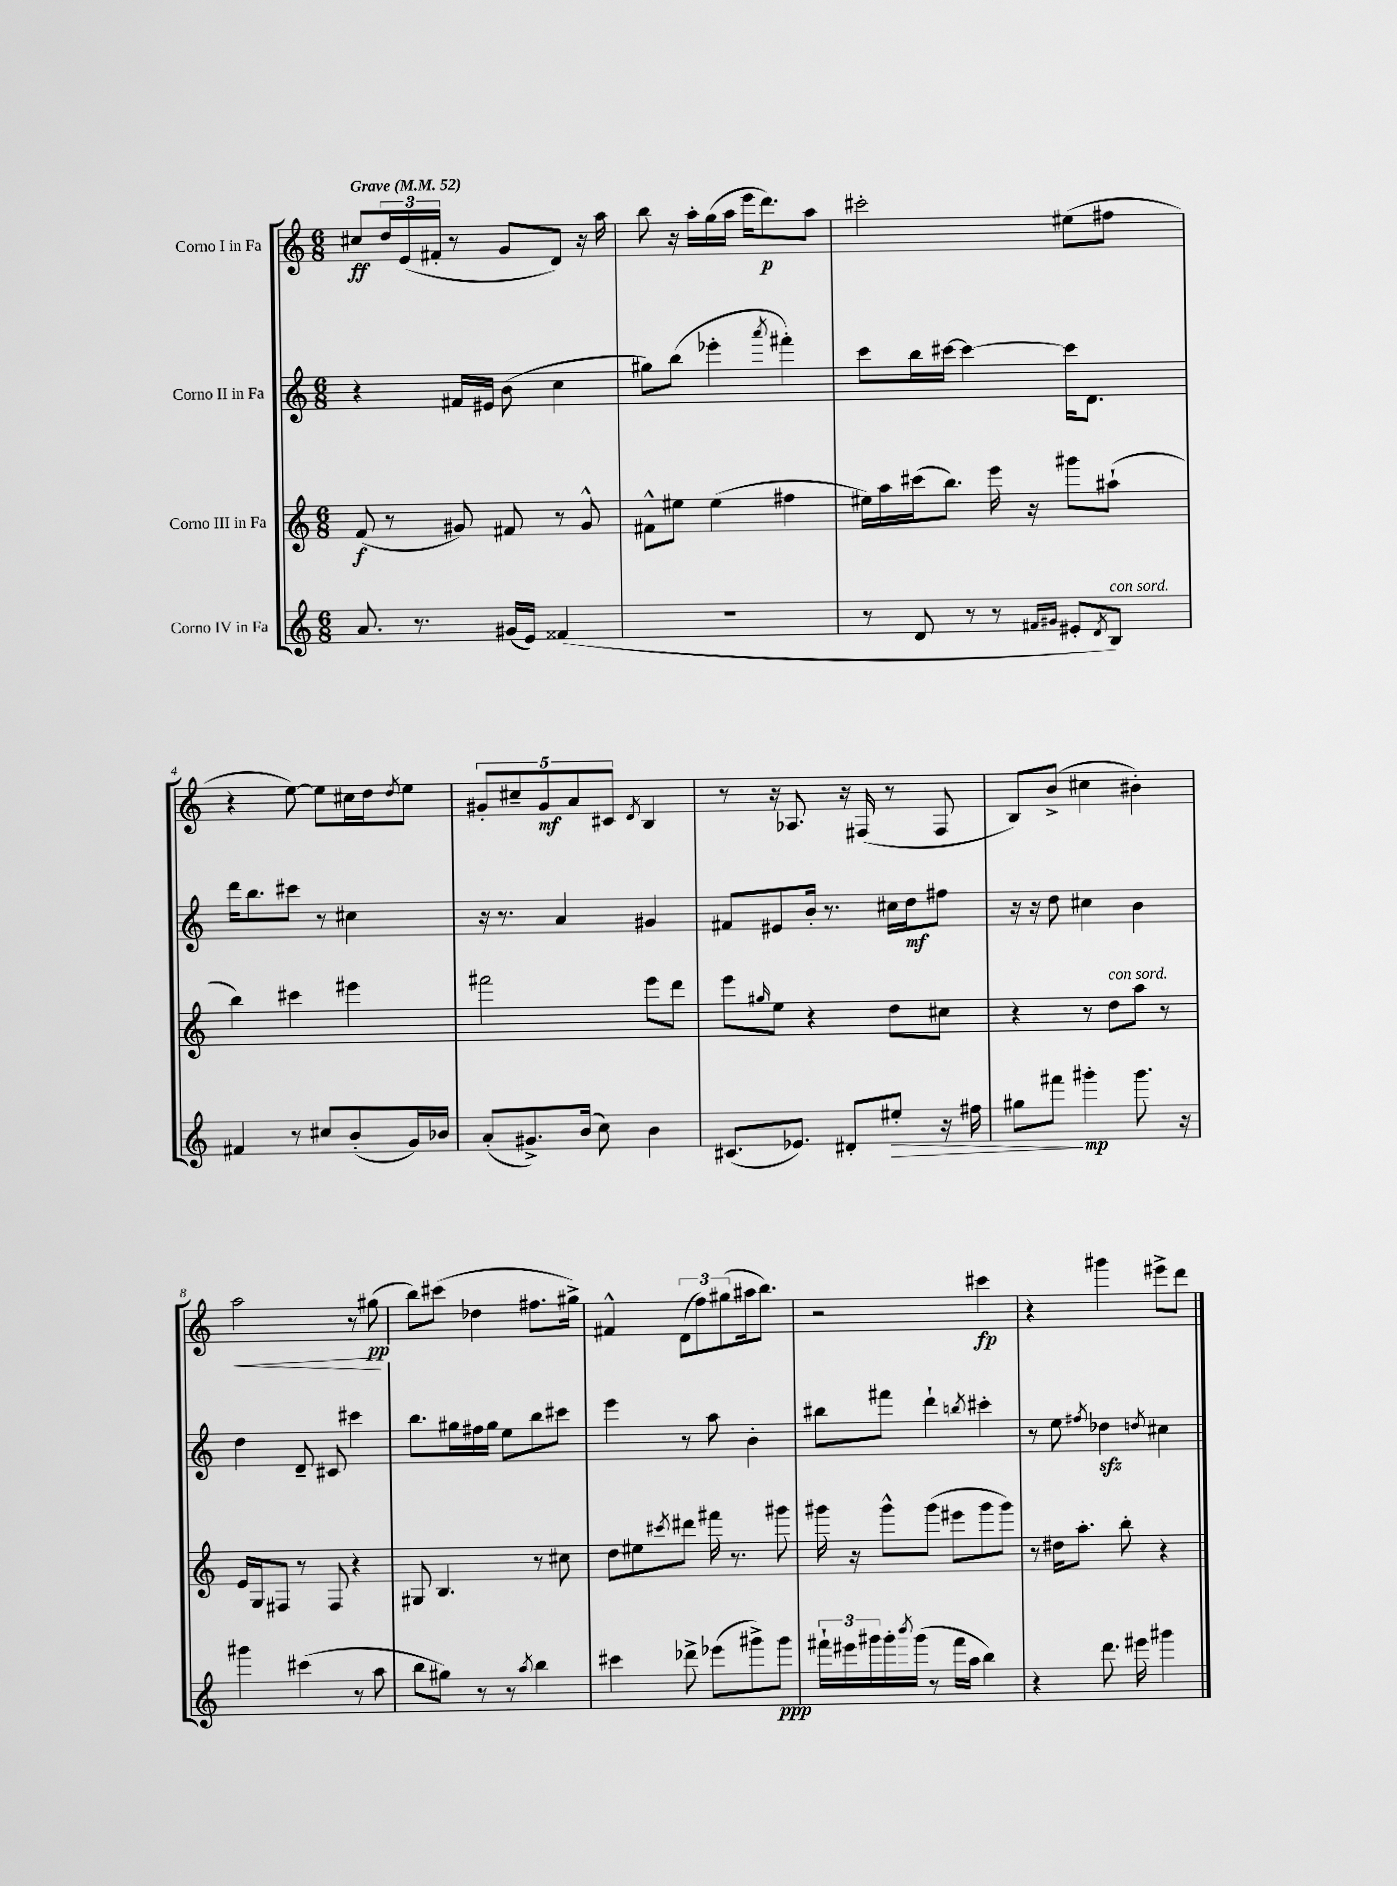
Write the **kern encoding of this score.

**kern	**dynam	**kern	**dynam	**kern	**dynam	**kern	**dynam
*part4	*part4	*part3	*part3	*part2	*part2	*part1	*part1
*staff4	*staff4	*staff3	*staff3	*staff2	*staff2	*staff1	*staff1
*I"Corno IV in Fa	*	*I"Corno III in Fa	*	*I"Corno II in Fa	*	*I"Corno I in Fa	*
*clefG2	*	*clefG2	*	*clefG2	*	*clefG2	*
*k[]	*	*k[]	*	*k[]	*	*k[]	*
*M6/8	*	*M6/8	*	*M6/8	*	*M6/8	*
*MM52	*	*MM52	*	*MM52	*	*MM52	*
=1	=1	=1	=1	=1	=1	=1	=1
!	!	!	!	!	!	!LO:TX:a:B:t=Grave	!
8.a/	.	(8f/	f	4r	.	8cc#X/L	ff
.	.	8r	.	.	.	24dd/L	.
.	.	.	.	.	.	(24e/	.
8.r	.	.	.	.	.	.	.
.	.	.	.	.	.	24f#X'/JJ	.
.	.	8g#X/)	.	16f#X/LL	.	8r	.
.	.	.	.	16e#X/JJ	.	.	.
(16g#X/LL	.	8f#X/	.	(8b\	.	8g/L	.
16e/JJ)	.	.	.	.	.	.	.
(4f##X/	.	8r	.	4cc\	.	8d/J)	.
.	.	8g#^^/	.	.	.	16r	.
.	.	.	.	.	.	16aa\	.
=2	=2	=2	=2	=2	=2	=2	=2
2.r	.	8f#X^^\L	.	8gg#X\L)	.	8bb\	.
.	.	8ee#X\J	.	(8bb\J	.	16r	.
.	.	.	.	.	.	16aa'\LL	.
.	.	(4ee#\	.	4eee-X'\	.	(16gg\	.
.	.	.	.	.	.	16aa\JJ	.
.	.	.	.	.	.	16eee\KL	.
.	.	.	.	.	.	8.ddd\)	p
.	.	.	.	8qaaa/	.	.	.
.	.	4ff#X\	.	4fff#X'\)	.	.	.
.	.	.	.	.	.	8aa\J	.
=3	=3	=3	=3	=3	=3	=3	=3
8r	.	16ee#X\LL)	.	8ccc\L	.	2ccc#X'\	.
.	.	16aa\	.	.	.	.	.
8d/	.	(16ccc#X\J	.	16bb\L	.	.	.
.	.	8.bb\J)	.	[16ccc#X\JJ	.	.	.
8r	.	.	.	4ccc#\_	.	.	.
8r	.	16eee\	.	.	.	.	.
.	.	16r	.	.	.	.	.
16qqf#X/LL	.	.	.	.	.	.	.
16qqg#X/JJ	.	.	.	.	.	.	.
8e#X'/L	.	8ggg#X\L	.	16ccc#\KL]	.	(8ee#X\L	.
.	.	.	.	8.d\J	.	.	.
8qd/	.	.	.	.	.	.	.
!LO:TX:a:i:t=con sord.	!	!	!	!	!	!	!
8B/J)	.	(8aa#X`\J	.	.	.	8ff#X\J	.
!!LO:LB:g=z
=4	=4	=4	=4	=4	=4	=4	=4
4f#X/	.	4bb\)	.	16ddd\KL	.	4r	.
.	.	.	.	8.bb\	.	.	.
8r	.	4ccc#X\	.	8ccc#X\J	.	[8ee\)	.
8cc#X/L	.	.	.	8r	.	8ee\L]	.
(8b'/	.	4eee#X\	.	4cc#X\	.	16cc#X\L	.
.	.	.	.	.	.	16dd\J	.
.	.	.	.	.	.	8qdd/	.
16g/L)	.	.	.	.	.	8ee\J	.
16b-X/JJ	.	.	.	.	.	.	.
=5	=5	=5	=5	=5	=5	=5	=5
(8a'/L	.	2fff#X\	.	16r	.	10g#X'/L	.
.	.	.	.	8.r	.	.	.
.	.	.	.	.	.	10cc#X~/	.
8.g#X^/)	.	.	.	.	.	.	.
.	.	.	.	.	.	10g#/	mf
.	.	.	.	4a/	.	.	.
.	.	.	.	.	.	10a/	.
(16b/Jk	.	.	.	.	.	.	.
8cc\)	.	.	.	.	.	.	.
.	.	.	.	.	.	10c#X/J	.
.	.	.	.	.	.	8qd/	.
4b\	.	8eee\L	.	4g#X/	.	4B/	.
.	.	8ddd\J	.	.	.	.	.
=6	=6	=6	=6	=6	=6	=6	=6
(8.c#X/L	.	8eee\L	.	8f#X/L	.	8r	.
.	.	16qqgg#X/	.	.	.	.	.
.	.	8ee\J	.	8e#X/	.	16r	.
8.e-X/J)	.	.	.	.	.	8.A-X/	.
.	.	4r	.	16b'/Jk	.	.	.
.	.	.	.	8.r	.	.	.
8d#X'/L	.	.	.	.	.	16r	.
.	.	.	.	.	.	(16F#X/	.
!	!LO:HP:b	!	!	!	!	!	!
8ee#X'/J	>	8dd\L	.	16cc#X\LL	.	8r	.
.	.	.	.	16dd\J	mf	.	.
16r	.	8cc#X\J	.	8ff#X\J	.	8F#/	.
16ff#X\	.	.	.	.	.	.	.
=7	=7	=7	=7	=7	=7	=7	=7
8gg#X\L	.	4r	.	16r	.	8B/L)	.
.	.	.	.	16r	.	.	.
8fff#X\J	.	.	.	8dd\	.	(8b^/J	.
4ggg#X'\	] mp	8r	.	4cc#X\	.	4cc#X\	.
!	!	!LO:TX:a:i:t=con sord.	!	!	!	!	!
.	.	8dd\L	.	.	.	.	.
8.ggg#\	.	8aa\J	.	4b\	.	4b#X'\)	.
.	.	8r	.	.	.	.	.
16r	.	.	.	.	.	.	.
!!LO:LB:g=z
=8	=8	=8	=8	=8	=8	=8	=8
!	!	!	!	!	!	!	!LO:HP:b
4ggg#X\	.	16e/LL	.	4dd\	.	2aa\	<
.	.	16G/J	.	.	.	.	.
.	.	8F#X/J	.	.	.	.	.
(4ccc#X\	.	8r	.	8d~/	.	.	.
.	.	8F#/	.	8c#X/	.	.	.
8r	.	4r	.	4ccc#X\	.	8r	.
8aa\	.	.	.	.	.	(8gg#X\	pp
.	.	.	.	.	.	.	[
=9	=9	=9	=9	=9	=9	=9	=9
8bb\L	.	8G#X/	.	8.bb\L	.	8bb\L)	.
8gg#X\J)	.	4.B/	.	.	.	(8ccc#X\J	.
.	.	.	.	16gg#X\L	.	.	.
8r	.	.	.	16ff#X\	.	4dd-X\	.
.	.	.	.	16gg#\JJ	.	.	.
8r	.	.	.	8ee\L	.	.	.
8qaa/	.	.	.	.	.	.	.
4bb\	.	8r	.	8bb\	.	8.ff#X\L	.
.	.	8cc#X\	.	8ccc#X\J	.	.	.
.	.	.	.	.	.	16gg#X^\Jk)	.
=10	=10	=10	=10	=10	=10	=10	=10
4ccc#X\	.	8dd\L	.	4eee\	.	4f#X^^/	.
.	.	8ee#X\	.	.	.	.	.
.	.	8qccc#X/	.	.	.	.	.
8ddd-X^\	.	8ddd#X\J	.	8r	.	(12d\L	.
.	.	.	.	.	.	12ff\)	.
(8eee-X\L	.	16fff#X\	.	8aa\	.	.	.
.	.	.	.	.	.	(12gg#X\	.
.	.	8.r	.	.	.	.	.
8ggg#X^\)	.	.	.	4b'\	.	16aa#X\k	.
.	.	.	.	.	.	8.bb\J)	.
8ggg#\J	ppp	8ggg#X\	.	.	.	.	.
=11	=11	=11	=11	=11	=11	=11	=11
24fff#X`\LL	.	16ggg#X\	.	8bb#X\L	.	2r	.
24eee#X\	.	.	.	.	.	.	.
.	.	16r	.	.	.	.	.
24ggg#X\	.	.	.	.	.	.	.
16ggg#'\	.	8ggg#^^\L	.	8fff#X\J	.	.	.
8qbbb/	.	.	.	.	.	.	.
(16ggg#\JJ	.	.	.	.	.	.	.
8r	.	(8ggg#\J	.	4ddd`\	.	.	.
16fff#\LL	.	8eee#X\L	.	.	.	.	.
16aa\JJ	.	.	.	.	.	.	.
.	.	.	.	8qbbn/	.	.	.
4bb\)	.	8ggg#\	.	4ccc#X'\	.	4ccc#X\	fp
.	.	8ggg#\J)	.	.	.	.	.
=12	=12	=12	=12	=12	=12	=12	=12
4r	.	8r	.	8r	.	4r	.
.	.	16dd#X\KL	.	8ee\	.	.	.
.	.	8.aa'\J	.	.	.	.	.
.	.	.	.	8qff#X/	.	.	.
8.ddd\	.	.	.	4dd-Xzz\	.	4ggg#X\	.
.	.	8bb'\	.	.	.	.	.
16eee#X\	.	.	.	.	.	.	.
.	.	.	.	8qddn/	.	.	.
4ggg#X\	.	4r	.	4cc#X\	.	8eee#X^\L	.
.	.	.	.	.	.	8ddd\J	.
==	==	==	==	==	==	==	==
*-	*-	*-	*-	*-	*-	*-	*-
